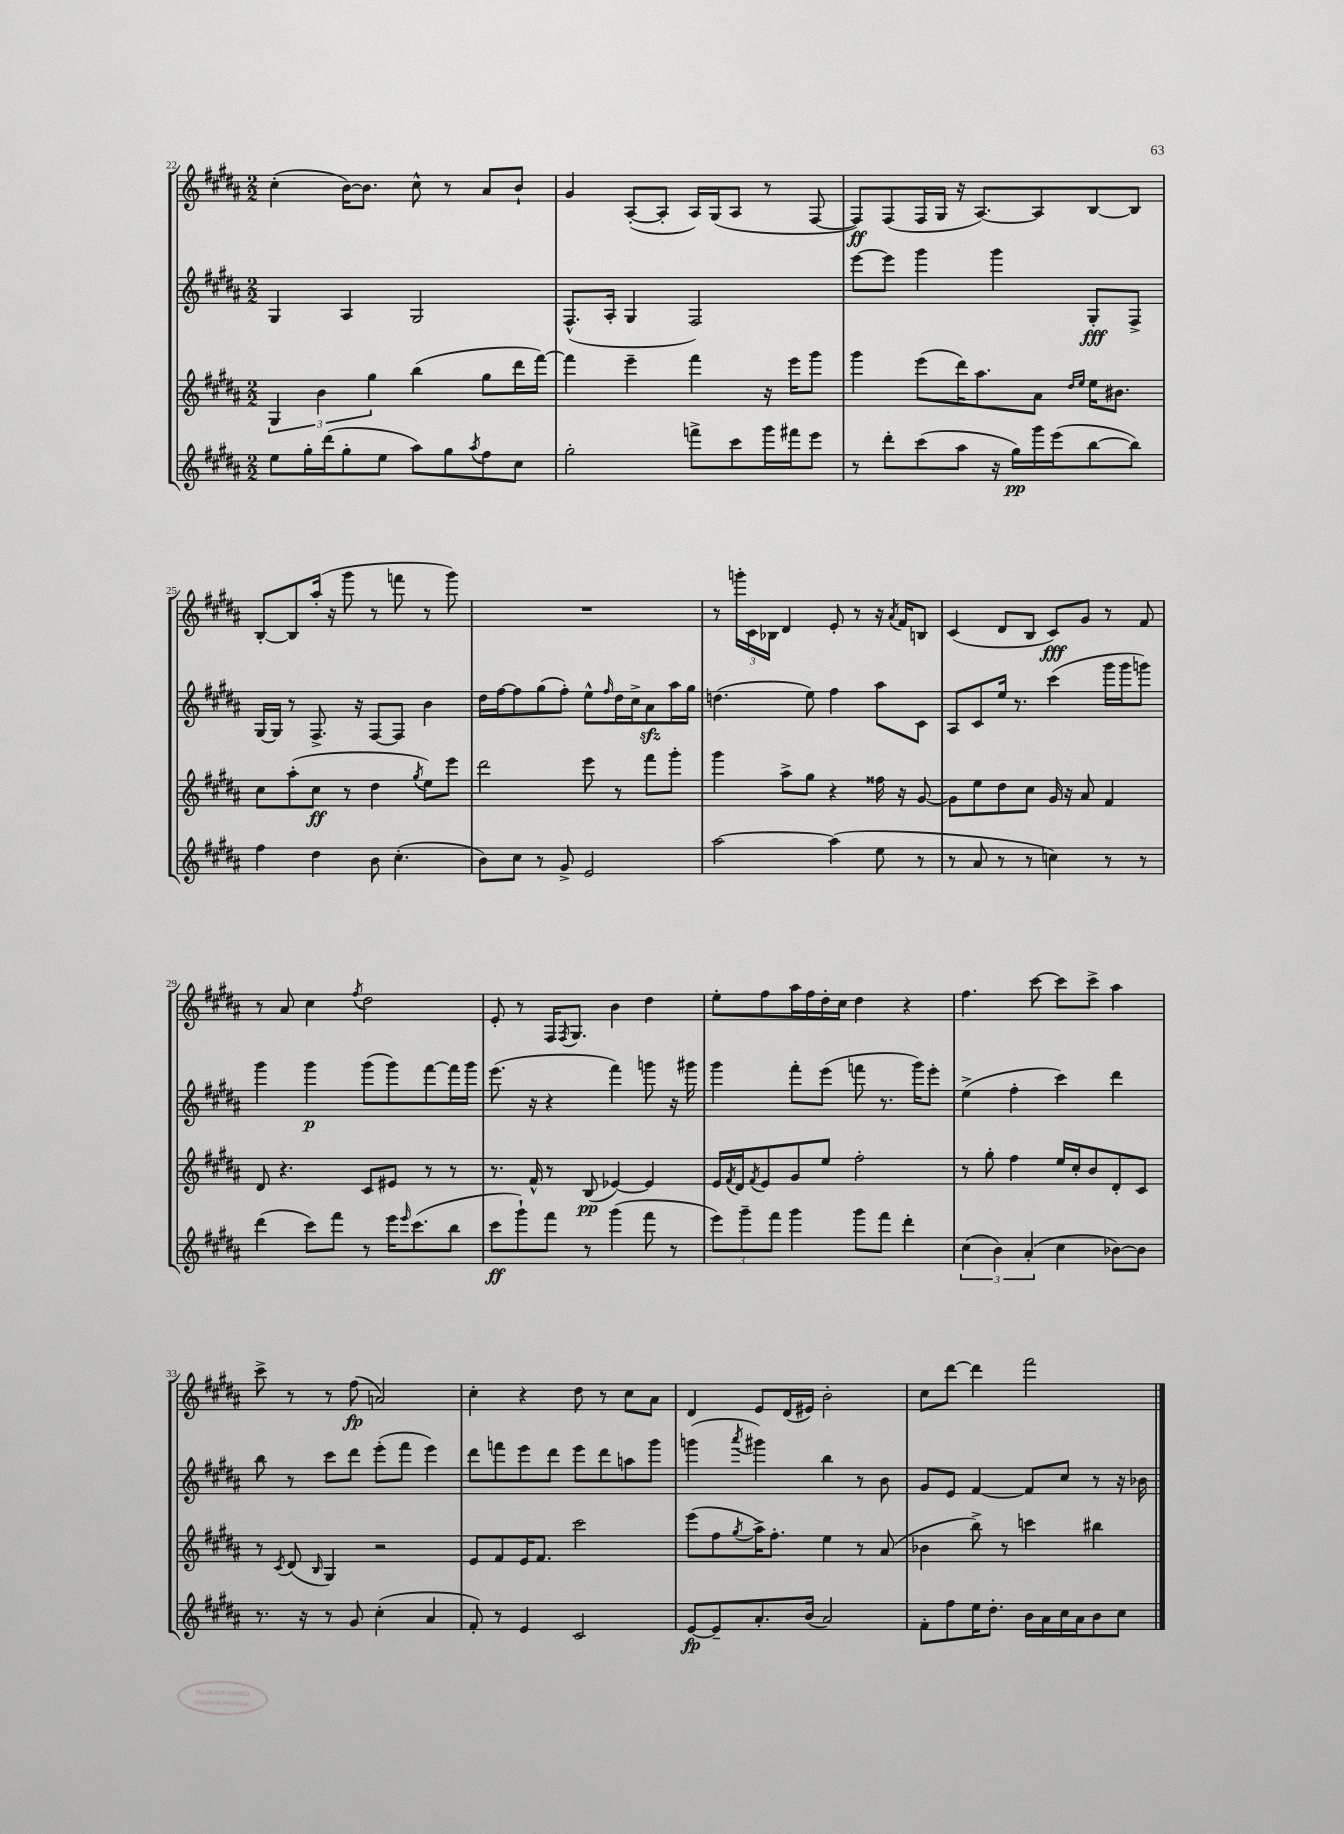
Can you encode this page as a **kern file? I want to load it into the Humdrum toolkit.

**kern	**kern	**kern	**kern
*staff4	*staff3	*staff2	*staff1
*clefG2	*clefG2	*clefG2	*clefG2
*k[f#c#g#d#a#]	*k[f#c#g#d#a#]	*k[f#c#g#d#a#]	*k[f#c#g#d#a#]
*M2/2	*M2/2	*M2/2	*M2/2
8ee	6G#	4G#	(4cc#'
16gg#'	.	.	.
.	6b	.	.
(16ddd#	.	.	.
8gg#'	.	4A#	[16b)
.	.	.	8.b]
.	6gg#	.	.
8ee	.	.	.
8aa#)	(4bb	2G#	8cc#^^
8gg#	.	.	8r
8qaa#	.	.	.
8ff#	8gg#	.	8a#
8cc#	16ddd#	.	8b`
.	[16fff#)	.	.
=	=	=	=
2gg#'	4fff#]	(8.F#^^	4g#
.	.	16A#'	.
.	4eee~	4G#	([8A#'
.	.	.	8A#']
8fff^	4fff#	2F#)	16A#)
.	.	.	(16G#
8ccc#	.	.	8A#
16ggg#	16r	.	8r
16fff#	16eee	.	.
8eee	8ggg#	.	[8F#
=	=	=	=
8r	4ggg#	[8eee	8F#])
8ddd#'	.	8eee]	(8F#
(8ccc#	(8eee	4ggg#	16F#
.	.	.	16G#
8aa#	16ddd#)	.	16r
.	8.aa#	.	[8.A#)
16r	.	4ggg#	.
16gg#)	.	.	.
16ggg#	8a#	.	8A#]
(16eee	.	.	.
.	16qqdd#	.	.
.	16qqee	.	.
[8bb	16ee	8G#'	[8B
.	8.b#	.	.
8bb])	.	8F#^	8B]
=	=	=	=
4ff#	8cc#	[16G#	[8B'
.	.	16G#]	.
.	(8aa#'	8r	8B]
4dd#	8cc#	8.F#^	(16aa#'
.	.	.	16r
.	8r	.	8ggg#
.	.	16r	.
8b	4dd#	[8F#	8r
(4.cc#'	.	8F#]	8fff
.	8qgg#	.	.
.	8ee)	4b	8r
.	8eee	.	8ggg#)
=	=	=	=
8b)	2ddd#	16dd#	1r
.	.	[16ff#	.
8cc#	.	8ff#]	.
8r	.	(8gg#	.
8g#^	.	8ff#')	.
2e	8eee	8ee^^	.
.	.	16qqff#	.
.	8r	16dd#	.
.	.	16cc#^	.
.	8fff#	8a#	.
.	8ggg#'	16aa#	.
.	.	16gg#	.
=	=	=	=
[2aa#	4ggg#	(4.dd	8r
.	.	.	24ggg'
.	.	.	24c#
.	.	.	24B-
.	8aa#^	.	4d#
.	8gg#	8ee)	.
(4aa#]	4r	4ff#	8e'
.	.	.	8r
8ee	16ff##	8aa#	16r
.	.	.	8qa#
.	16r	.	16f#
8r	[8g#	8c#	8B
=	=	=	=
8r	8g#]	8A#	(4c#
8a#	8ee	8c#	.
8r	8dd#	16ee	8d#
.	.	8.r	.
8r	8cc#	.	8B
4cc)	16g#	(4ccc#	8c#)
.	16r	.	.
.	8a#	.	8g#
8r	4f#	16ggg#	8r
.	.	16ggg#	.
8r	.	8ggg)	8f#
=	=	=	=
(4ddd#	8d#	4ggg#	8r
.	4.r	.	8a#
8ccc#)	.	4ggg#	4cc#
8fff#	.	.	.
.	.	.	8qff#
8r	8c#	(8ggg#	2dd#
16eee	8e#	8ggg#)	.
16qqeee	.	.	.
(8.ccc#	.	.	.
.	8r	[8fff#	.
8bb	8r	16fff#]	.
.	.	16ggg#	.
=	=	=	=
8ccc#	8.r	(8.eee	8e'
8ggg#`)	.	.	8r
.	16f#^^	16r	.
8fff#	8r	4r	16F#
.	.	.	8qF#
.	.	.	8.G#
8r	(8B	.	.
(4ggg#	[4e-)	4fff#)	4b
8fff#	4e-]	8ggg	4dd#
8r	.	16r	.
.	.	16ggg#	.
=	=	=	=
12eee)	16e	4ggg#	8ee'
.	8qf#	.	.
.	16d#	.	.
12ggg#~	.	.	.
.	8qf#	.	.
.	8e	.	8ff#
12fff#	.	.	.
4ggg#	8g#	8fff#'	16aa#
.	.	.	16ff#
.	8ee	(8eee	16dd#'
.	.	.	16cc#
8ggg#	2ff#'	8fff	4dd#
8fff#	.	8.r	.
4ddd#'	.	.	4r
.	.	16ggg#)	.
.	.	8eee'	.
=	=	=	=
(6cc#	8r	(4ee^	4.ff#
.	8gg#'	.	.
6b)	.	.	.
.	4ff#	4ff#'	.
(6a#'	.	.	.
.	.	.	[8ccc#
4cc#	16ee	4ccc#)	8ccc#]
.	16cc#'	.	.
.	8b	.	8ccc#^
[8b-)	8d#'	4ddd#	4aa#
8b-]	8c#	.	.
=	=	=	=
8.r	8r	8bb	8ccc#^
.	8qc#	.	.
.	(8d#	8r	8r
16r	.	.	.
.	16qqB	.	.
8r	4G#)	8ccc#	8r
8g#	.	8ddd#	(8ff#
(4cc#'	2r	(8eee'	2a)
.	.	8fff#	.
4a#	.	4eee)	.
=	=	=	=
8f#')	8e	8ddd#	4cc#'
8r	8f#	8fff	.
4e	16e	8eee	4r
.	8.f#	.	.
.	.	8ddd#	.
2c#	2ccc#	8eee	8dd#
.	.	8ddd#	8r
.	.	8aa	8cc#
.	.	8ggg#	8a#
=	=	=	=
[8e	(8eee	(4ggg	4d#
8e~]	8ff#	.	.
.	8qgg#	8qaaa#	.
8.a#'	16aa#^)	4ggg#)	8e
.	8.ff#'	.	.
.	.	.	(16d#
(16b	.	.	16e#)
2a#)	4ee	4bb	2b'
.	8r	8r	.
.	(8a#	8b	.
=	=	=	=
8f#'	4b-	8g#	8cc#
8ff#	.	8e	[8ddd#
16ee	8bb^)	[4f#	4ddd#]
8.dd#'	.	.	.
.	8r	.	.
16b	4ccc	8f#]	2fff#
16a#	.	.	.
16cc#	.	8cc#	.
16a#	.	.	.
8b	4bb#	8r	.
8cc#	.	16r	.
.	.	16b-	.
==	==	==	==
*-	*-	*-	*-
